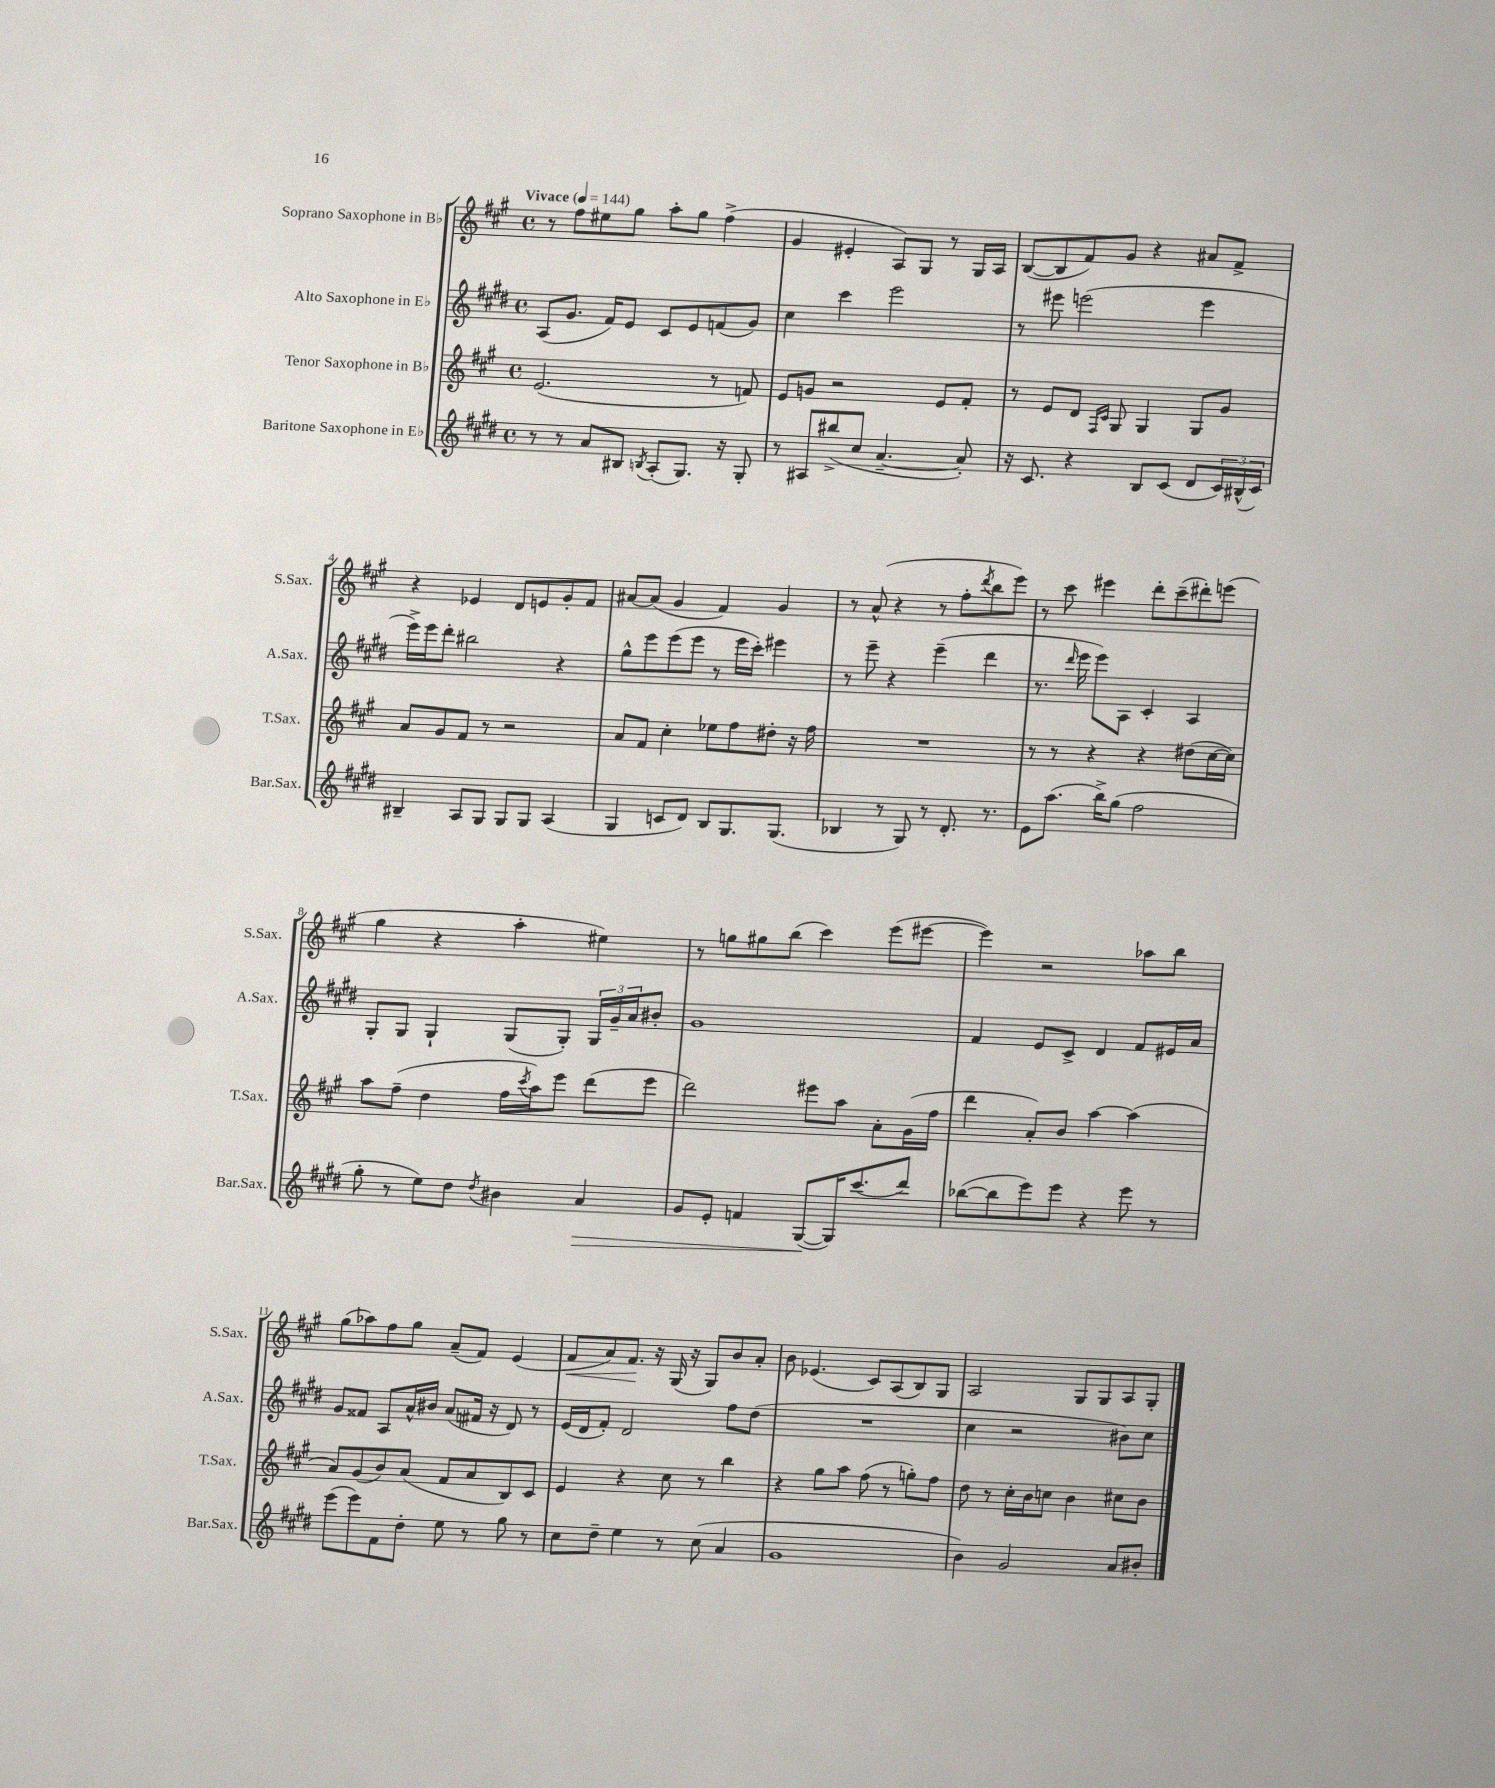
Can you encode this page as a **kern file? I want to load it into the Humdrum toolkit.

**kern	**kern	**kern	**kern
*staff4	*staff3	*staff2	*staff1
*clefG2	*clefG2	*clefG2	*clefG2
*k[f#c#g#d#]	*k[f#c#g#]	*k[f#c#g#d#]	*k[f#c#g#]
*M4/4	*M4/4	*M4/4	*M4/4
*met(c)	*met(c)	*met(c)	*met(c)
*MM144	*MM144	*MM144	*MM144
8r	(2.e/	(8A/L	8r
8r	.	8.g#/J	8ff#\L
8a/L	.	.	8ee#\
.	.	16f#/LK)	.
8B#/J	.	8e/J	8gg#\J
8qB/	.	.	.
(8A'/L	.	8c#/L	8aa'\L
8.G#/J)	.	8e/	8gg#\J
.	8r	(8f/	(4ff#^\
16r	.	.	.
8G#'/	8f/)	8g#/J)	.
=	=	=	=
8r	8e/L	4cc#\	4g#/
8A#/L	8g/J	.	.
(8bb#^/	2r	4ccc#\	4e#'/
8cc#/J	.	.	.
[4.a~/	.	2eee\	8A/L)
.	.	.	8G#/J
.	8e/L	.	8r
8a'/])	8f#'/J	.	16G#/LL
.	.	.	16A/JJ
=	=	=	=
16r	8r	8r	([8B/L
8.c#/	.	.	.
.	8e/L	8eee#\	8B/]
4r	8d/J	(2eee\	8f#/)
.	16qqF#/LL	.	.
.	16qqc#/JJ	.	.
.	8G#/	.	8g#/J
8B/L	4G#/	.	4r
(8c#/J	.	.	.
8d#/L	8G#/L	4eee\	8a#/L
24c#/L)	8g#/J	.	8f#^/J
(24B#^^/	.	.	.
24c#/JJ)	.	.	.
=	=	=	=
4B#~/	8a/L	16eee^\LL)	4r
.	.	16eee\J	.
.	8g#/	8ddd#'\J	.
8A/L	8f#/J	2bb#\	4e-/
8G#/J	8r	.	.
8G#/L	2r	.	8d/L
8G#/J	.	.	8e/
(4A/	.	4r	8g#'/
.	.	.	8f#/J
=	=	=	=
4G#/	8a/L	8gg#^^\L	[8a#/L
.	8f#/J	8eee\	(8a#/]J
8c/L	4cc#'\	(8eee\	4g#/
8d#/J)	.	8eee\J	.
8B/L	8ee-\L	8r	4f#/)
8.G#/	8ff#\	16eee\LL	.
.	.	16ccc#'\JJ)	.
.	8dd#'\J	4eee#\	4g#/
(8.G#/J	.	.	.
.	16r	.	.
.	16ff#\	.	.
=	=	=	=
4B-/	1r	8r	8r
.	.	8eee~\	(8a^^/
8r	.	4r	4r
8G#/)	.	.	.
8r	.	(4eee~\	8r
8.d#'/	.	.	8ff#'\L
.	.	.	8qddd/
.	.	4ddd#\	8bb\
8.r	.	.	.
.	.	.	8eee\J)
=	=	=	=
8e\L	8r	8.r	8r
(8.aa\J	8r	.	8ccc#\
.	.	16qqddd#/	.
.	.	16eee\	.
.	4r	8eee\L)	4eee#\
16bb^\LK)	.	.	.
(8gg#\J	.	8A\J	.
2ff#\	4r	4c#'/	8ddd'\L
.	.	.	(8ccc#~\
.	(8dd#\L	4A/	8ddd#'\)
.	[16cc#\L	.	(8eee\J
.	16cc#\]JJ)	.	.
=	=	=	=
8gg#'\	8aa\L	8G#'/L	4gg#\
8r	(8ff#~\J	8G#/J	.
8ee\L)	4dd\	4G#`/	4r
8dd#\J	.	.	.
8qdd#/	.	.	.
4b#\	16ff#\LL	(8G#/L	4aa'\
.	8qccc#/	.	.
.	16aa\J)	.	.
.	8eee\J	8G#'/J)	.
4a/	(8ddd\L	24G#/LL	4ee#\)
.	.	24g#~/	.
.	.	24a/J	.
.	8eee\J	8b#'/J	.
=	=	=	=
8g#/L	2ddd\)	1g#	8r
8e'/J	.	.	8gg\L
4f/	.	.	8gg#\
.	.	.	(8bb\J
([8G#/L	8eee#\L	.	4ccc#\)
16G#/]K)	8aa\J	.	.
(8.ccc#/	.	.	.
.	8a'\L	.	(8eee\L
8ddd#/J)	(16g#\L	.	[8eee#\J
.	16ff#\JJ	.	.
=	=	=	=
([8bb-\L	4ddd\	4f#/	4eee#\])
8bb-\]	.	.	.
8eee\)	8a'/L)	8e/L	2r
8eee\J	8b/J	8c#^/J	.
4r	[4aa\	4d#/	.
8eee\	(4aa\]	8f#/L	8aa-\L
8r	.	16e#/L	8bb\J
.	.	16a/JJ	.
=	=	=	=
(8eee\L	8a/L)	8g#/L	(8gg#\L
8eee\)	(8g#/	8f##/J	8aa-\)
8f#\	8b/)	8A/L	8ff#\
8dd#'\J	(8a/J	16a^^/L	8gg#\J
.	.	16b#/JJ	.
8ee\	8f#/L	(8a/L	(8a~/L
8r	8a/	16f#/Jk	8f#/J)
.	.	16r	.
8gg#\	8B/)	8d#/)	(4e/
8r	8c#/J	8r	.
=	=	=	=
8cc#\L	4e/	(16e/LL	8f#/L
.	.	16d#/J	.
8dd#~\J	.	8f#'/J)	8a/)
4ee\	4r	2d#/	8.f#/J
.	.	.	16r
8r	8cc#\	.	(16G#/
.	.	.	16r
(8cc#\	8r	.	8G#/L)
4a/	4bb\	8ff#\L	8b/
.	.	(8dd#\J	8a'/J
=	=	=	=
1g#	4r	1r	8b\
.	.	.	(4.e-/
.	8gg#\L	.	.
.	8aa\J	.	.
.	(8ff#\	.	8c#/L)
.	8r	.	(8A/
.	8gg'\L)	.	8B/)
.	8ff#\J	.	8G#/J
=	=	=	=
4b\)	8dd\	4cc#\	2A/
.	8r	.	.
2g#/	16cc#'\LL	2r	.
.	16b\J	.	.
.	8cc\J	.	.
.	4b\	.	8G#/L
.	.	.	8G#/
8a/L	8cc#\L	8b#\L)	8A/
8b#'/J	8b\J	8cc#\J	8G#'/J
==	==	==	==
*-	*-	*-	*-
